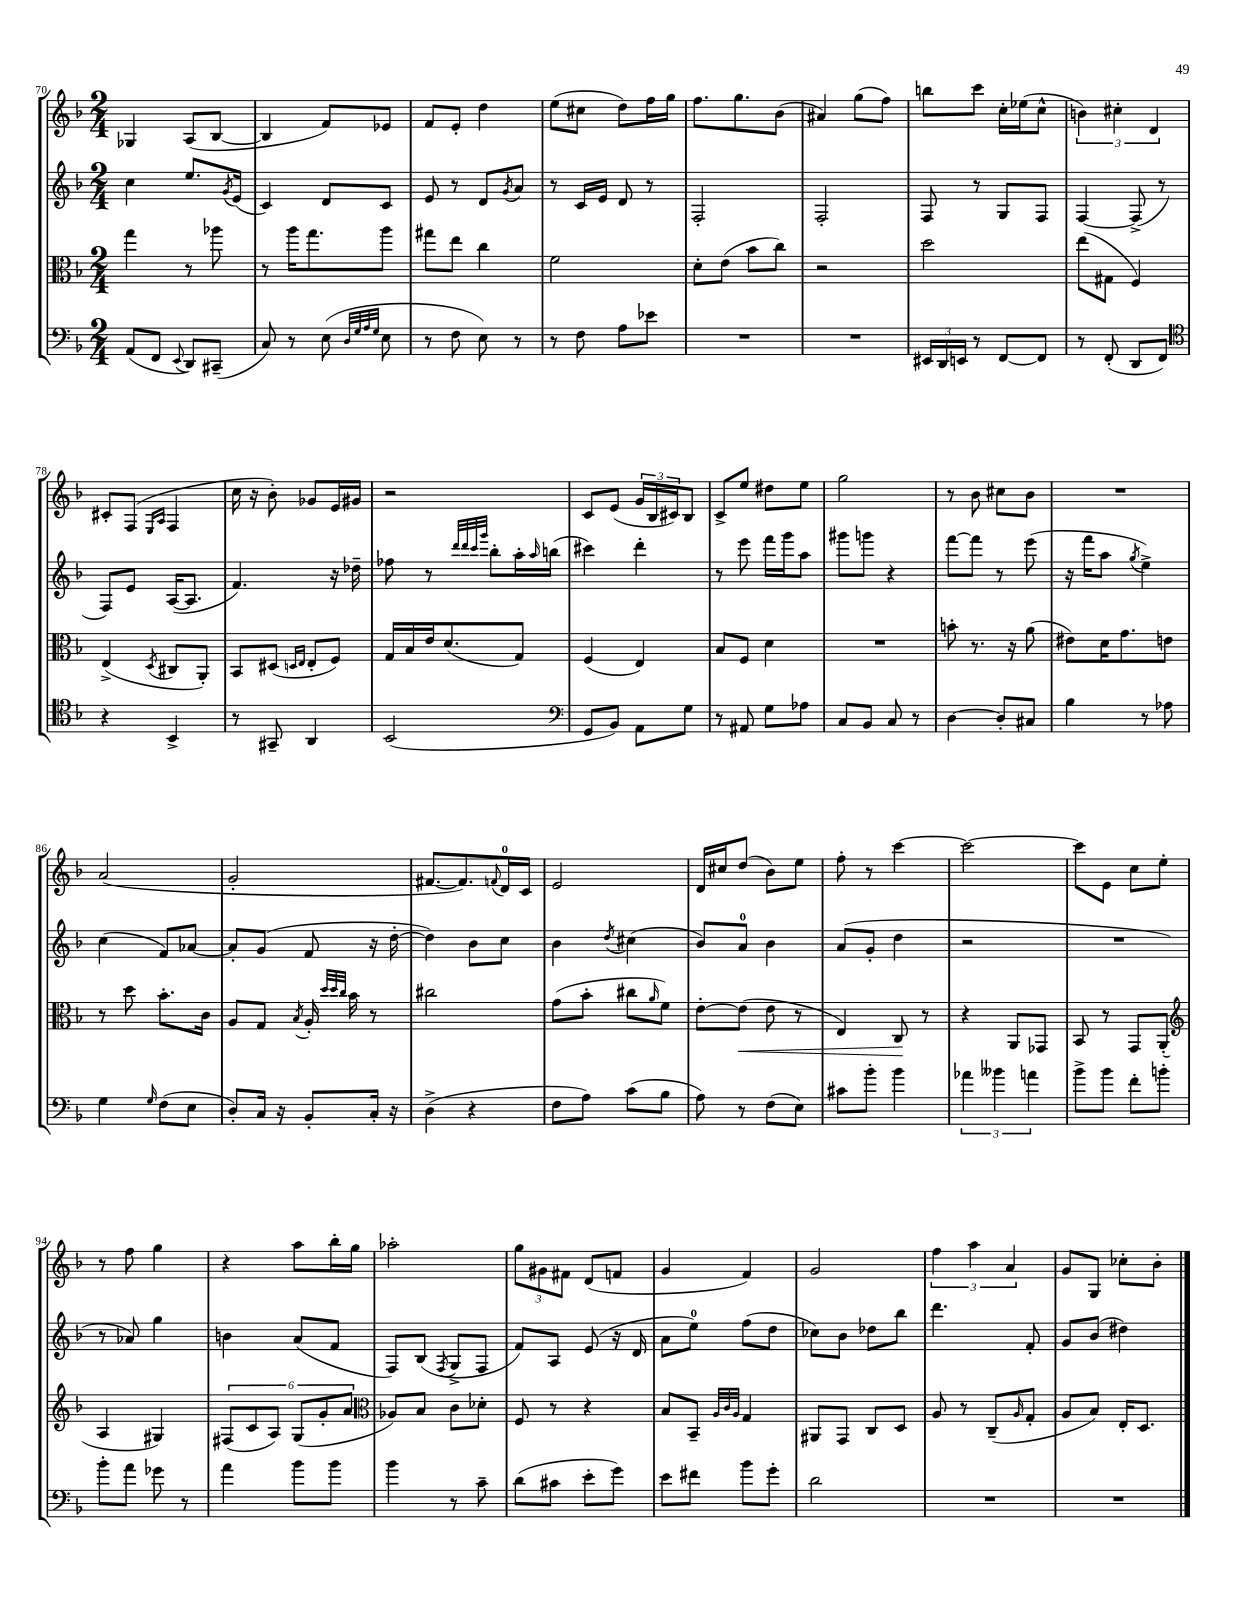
<<
\new StaffGroup <<
\new Staff = "s0" {
    \clef treble \key f \major \numericTimeSignature \time 2/4
    ges4 a8( bes8~ |
    bes4 f'8) ees'8 |
    f'8 e'8-. d''4 |
    e''8( cis''8 d''8) f''16 g''16 |
    f''8. g''8. bes'8( |
    ais'4) g''8( f''8) |
    b''8 c'''8 c''16-. ees''16( c''8-^ |
    \tuplet 3/2 { b'4) cis''4-. d'4 } |
    cis'8-. f8( \grace { e16 a16 } f4 |
    c''16 r16 bes'8-.) ges'8 e'16 gis'16 |
    r2 |
    c'8 e'8( \tuplet 3/2 { g'16 bes16 cis'16) } bes8 |
    c'8-> e''8 dis''8 e''8 |
    g''2 |
    r8 bes'8 cis''8 bes'8 |
    R2 |
    a'2( |
    g'2-. |
    fis'8.~ fis'8.) \appoggiatura { f'8 } d'16-0 c'16 |
    e'2 |
    d'16 cis''16 d''8( bes'8) e''8 |
    f''8-. r8 c'''4~ |
    c'''2~ |
    c'''8 e'8 c''8 e''8-. |
    r8 f''8 g''4 |
    r4 a''8 bes''16-. g''16 |
    aes''2-. |
    \tuplet 3/2 { g''8 gis'8 fis'8 } d'8( f'8 |
    g'4 f'4) |
    g'2 |
    \tuplet 3/2 { f''4 a''4 a'4 } |
    g'8 g8 ces''8-. bes'8-. \bar "|." |
}
\new Staff = "s1" {
    \clef treble \key f \major \numericTimeSignature \time 2/4
    c''4 e''8. \acciaccatura { g'8 } e'16( |
    c'4) d'8 c'8 |
    e'8 r8 d'8 \acciaccatura { g'8 } a'8 |
    r8 c'16 e'16 d'8 r8 |
    f2-. |
    f2-. |
    f8 r8 g8 f8 |
    f4~ f8->( r8 |
    f8) e'8 a16~( a8. |
    f'4.) r16 des''16-- |
    fes''8 r8 \grace { d'''32 d'''32 c'''32 g'''32 } bes''8-. a''16-. \grace { a''16 } b''16( |
    cis'''4) d'''4-. |
    r8 e'''8 f'''16 g'''16 a''8 |
    gis'''8 g'''8 r4 |
    f'''8~ f'''8 r8 e'''8( |
    r16 f'''16 a''8 \acciaccatura { g''8 } e''4->) |
    c''4( f'8) aes'8~ |
    aes'8-. g'8( f'8 r16 d''16~-. |
    d''4) bes'8 c''8 |
    bes'4 \acciaccatura { d''8 } cis''4( |
    bes'8) a'8-0 bes'4 |
    a'8( g'8-. d''4 |
    r2 |
    R2 |
    r8 aes'8) g''4 |
    b'4 a'8( f'8 |
    f8) bes8( \acciaccatura { f8 } g8-> f8 |
    f'8) a8 e'8( r16 d'16 |
    a'8 e''8-0) f''8( d''8 |
    ces''8) bes'8 des''8 bes''8 |
    d'''4. f'8-. |
    g'8 bes'8( dis''4) \bar "|." |
}
\new Staff = "s2" {
    \clef alto \key f \major \numericTimeSignature \time 2/4
    g''4 r8 aes''8 |
    r8 a''16 g''8. a''8 |
    gis''8 e''8 c''4 |
    f'2 |
    d'8-. e'8( bes'8 c''8) |
    r2 |
    d''2 |
    e''8( gis8 f4) |
    e4->( \acciaccatura { d8 } cis8 a,8-.) |
    bes,8 dis8( \grace { d16 e16 } e8-. f8) |
    g16 bes16 e'16 d'8.( g8) |
    f4( e4) |
    bes8 f8 d'4 |
    R2 |
    b'8-. r8. r16 a'8( |
    eis'8) d'16 g'8. e'8 |
    r8 d''8 bes'8.-. c'16 |
    a8 g8 \acciaccatura { bes8 } a16-. \grace { d''32 d''32 c''32 } bes'16 r8 |
    cis''2 |
    g'8( bes'8-. cis''8 \grace { a'16 } f'8) |
    e'8~-. e'8\<( e'8 r8 |
    e4) c8\! r8 |
    r4 a,8 ges,8 |
    bes,8 r8 g,8 a,8-.( |
    \clef treble a4 gis4) |
    \tuplet 6/4 { fis8( c'8 a8) g8( g'8-. a'8 } |
    \clef alto aes8) bes8 c'8 des'8-. |
    f8 r8 r4 |
    bes8 bes,8-- \grace { a32 c'32 a32 } g4 |
    ais,8 g,8 c8 d8 |
    a8 r8 c8--( \grace { a16 } g8-. |
    a8 bes8) e16-. d8. \bar "|." |
}
\new Staff = "s3" {
    \clef bass \key f \major \numericTimeSignature \time 2/4
    a,8( f,8 \appoggiatura { e,8 } d,8) cis,8--( |
    c8) r8 e8( \grace { d32 g32 a32 g32 } e8 |
    r8 f8 e8) r8 |
    r8 f8 a8 ees'8 |
    R2 |
    R2 |
    \tuplet 3/2 { eis,16 d,16 e,16 } r8 f,8~ f,8 |
    r8 f,8-.( d,8 f,8) |
    \clef tenor r4 bes,4-> |
    r8 gis,8-- a,4 |
    bes,2( |
    \clef bass g,8 bes,8) a,8 g8 |
    r8 ais,8 g8 aes8 |
    c8 bes,8 c8 r8 |
    d4~ d8-. cis8 |
    bes4 r8 aes8 |
    g4 \grace { g16 } f8( e8 |
    d8-.) c16 r16 bes,8-. c16-. r16 |
    d4->( r4 |
    f8 a8) c'8( bes8 |
    a8) r8 f8( e8) |
    cis'8 bes'8-. bes'4 |
    \tuplet 3/2 { aes'4 beses'4 a'4 } |
    bes'8-> bes'8 f'8-. b'8-. |
    bes'8-. a'8 ges'8 r8 |
    a'4 bes'8 bes'8 |
    bes'4 r8 c'8-- |
    d'8( cis'8 e'8-. g'8) |
    e'8 fis'8 bes'8 g'8-. |
    d'2 |
    R2 |
    R2 \bar "|." |
}
>>
>>
\layout { \context { \Score currentBarNumber = #70 } }
